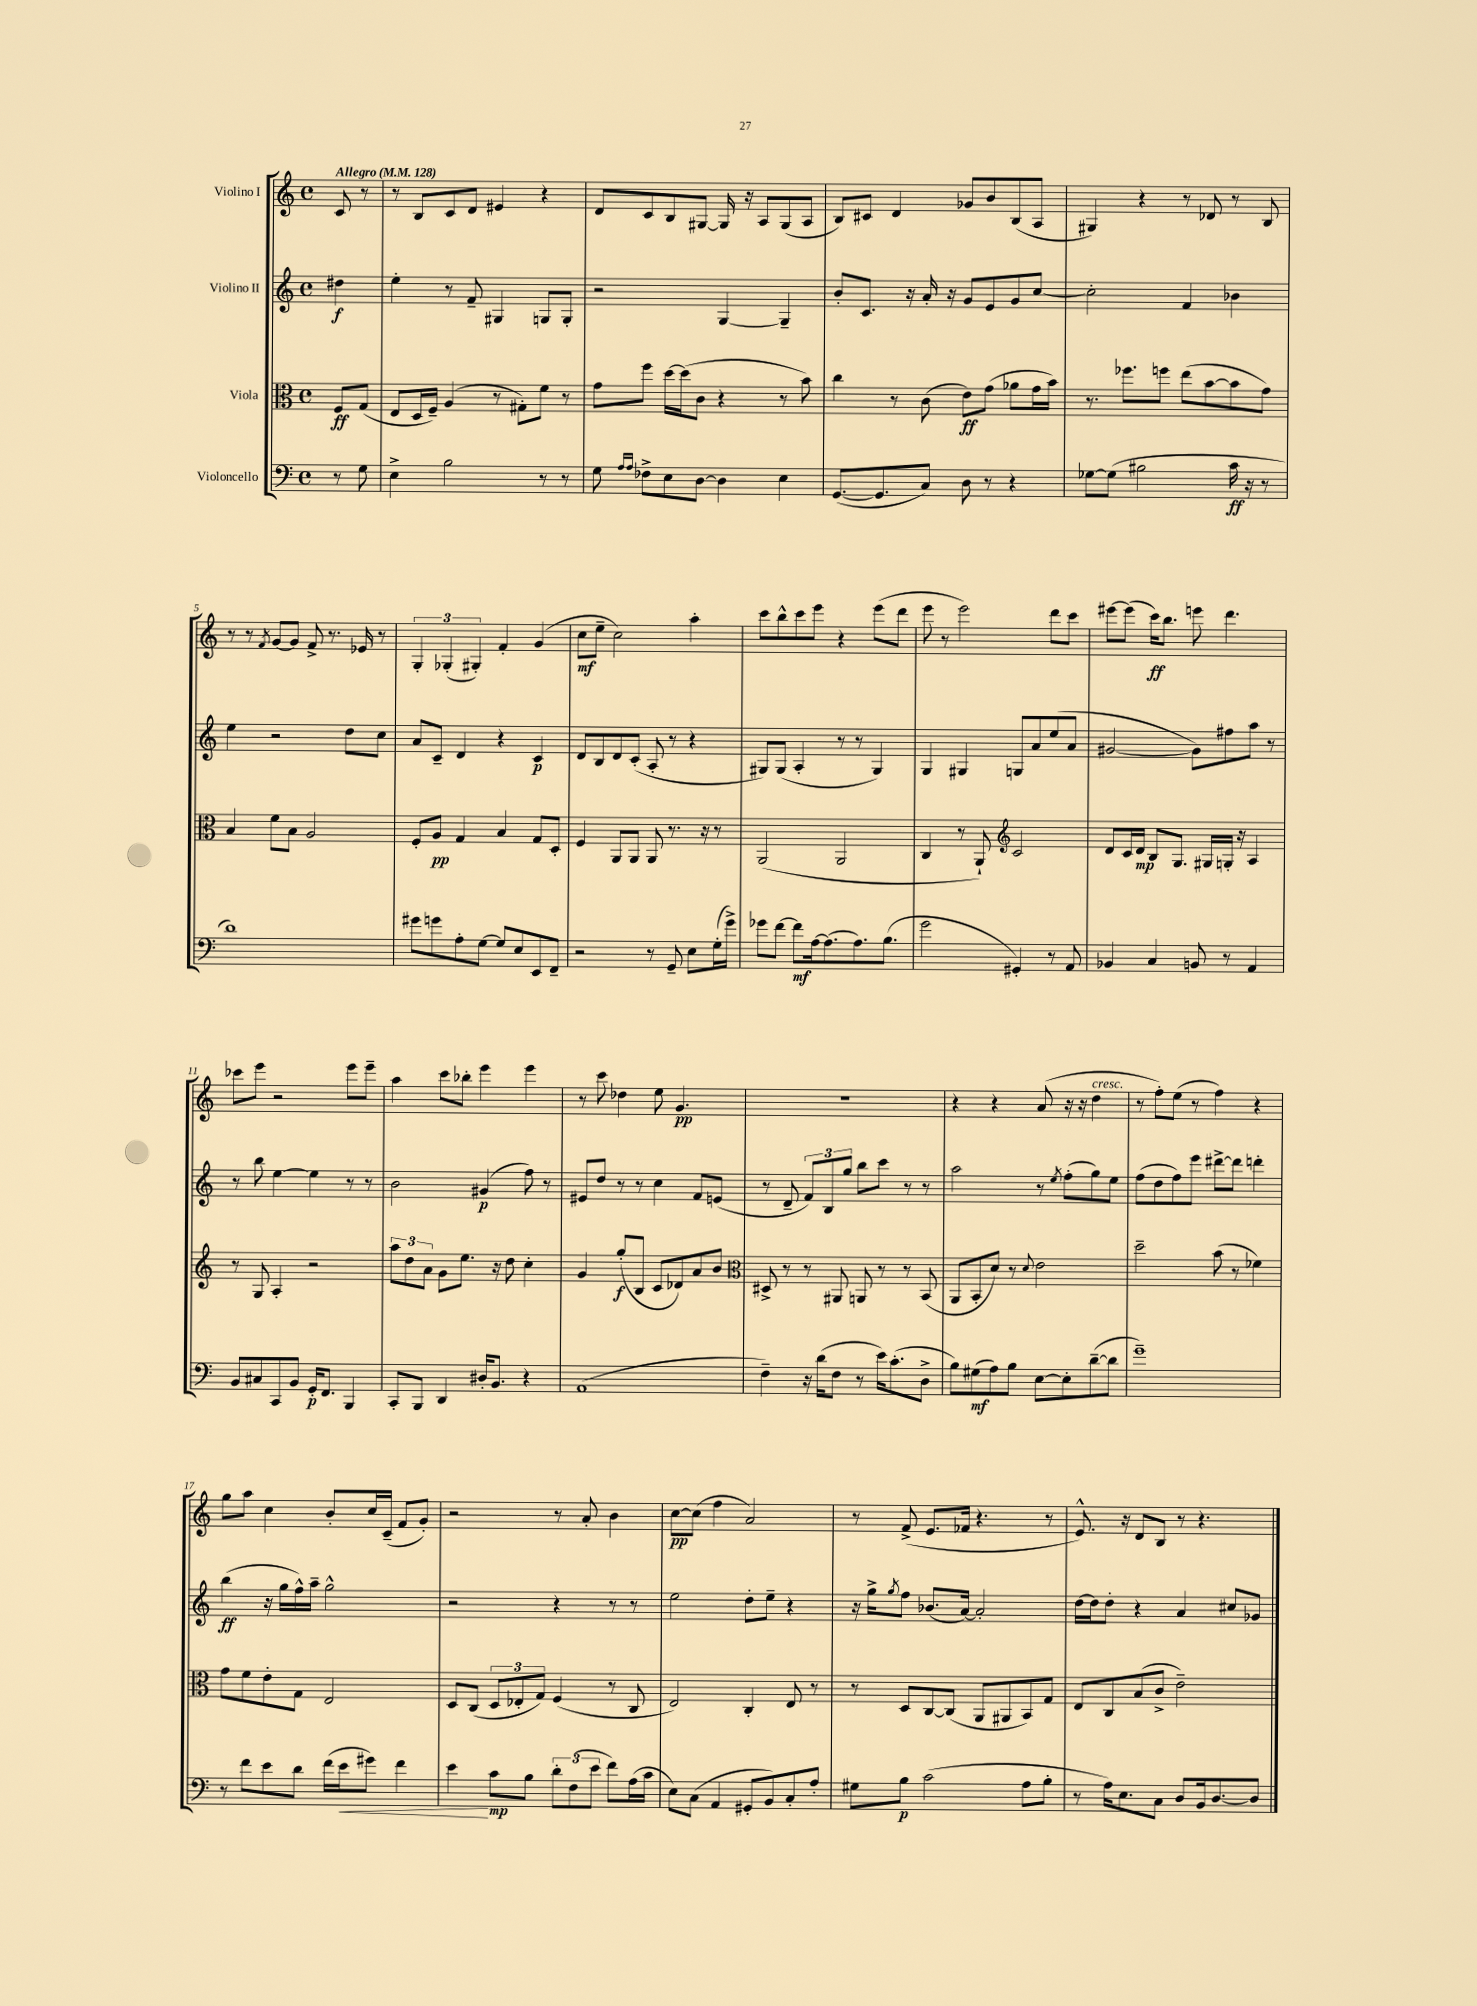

**kern	**dynam	**kern	**dynam	**kern	**dynam	**kern	**dynam
*part4	*part4	*part3	*part3	*part2	*part2	*part1	*part1
*staff4	*staff4	*staff3	*staff3	*staff2	*staff2	*staff1	*staff1
*I"Violoncello	*	*I"Viola	*	*I"Violino II	*	*I"Violino I	*
*clefF4	*	*clefC3	*	*clefG2	*	*clefG2	*
*k[]	*	*k[]	*	*k[]	*	*k[]	*
*M4/4	*	*M4/4	*	*M4/4	*	*M4/4	*
*met(c)	*	*met(c)	*	*met(c)	*	*met(c)	*
*MM128	*	*MM128	*	*MM128	*	*MM128	*
=	=	=	=	=	=	=	=
!	!	!	!	!	!	!LO:TX:a:B:t=Allegro	!
8r	.	8F/L	ff	4dd#X\	f	8c/	.
8G\	.	(8G/J	.	.	.	8r	.
=1	=1	=1	=1	=1	=1	=1	=1
4E^\	.	8E/L	.	4ee'\	.	8r	.
.	.	16D/L	.	.	.	8B/L	.
.	.	16F~/JJ)	.	.	.	.	.
2B\	.	(4A/	.	8r	.	8c/	.
.	.	.	.	8f~/	.	8d/J	.
.	.	8r	.	4G#X/	.	4e#X/	.
.	.	8G#X'\L)	.	.	.	.	.
8r	.	8f\J	.	8Gn/L	.	4r	.
8r	.	8r	.	8G'/J	.	.	.
=2	=2	=2	=2	=2	=2	=2	=2
8G\	.	8g\L	.	2r	.	8d/L	.
16qqA/LL	.	.	.	.	.	.	.
16qqA/JJ	.	.	.	.	.	.	.
8F-X^\L	.	8ff\J	.	.	.	8c/	.
8E\	.	[16dd\LL	.	.	.	8B/	.
.	.	(16dd\J]	.	.	.	.	.
[8D\J	.	8c\J	.	.	.	[8G#X/J	.
4D\]	.	4r	.	[4G/	.	16G#/]	.
.	.	.	.	.	.	16r	.
.	.	.	.	.	.	8A/L	.
4E\	.	8r	.	4G~/]	.	(8G#/	.
.	.	8b\)	.	.	.	8A/J	.
=3	=3	=3	=3	=3	=3	=3	=3
([8.GG/L	.	4cc\	.	8b'/L	.	8B/L)	.
.	.	.	.	8.c/J	.	8c#X/J	.
8.GG/]	.	.	.	.	.	.	.
.	.	8r	.	.	.	4d/	.
.	.	.	.	16r	.	.	.
8C/J)	.	(8c\	.	16a'/	.	.	.
.	.	.	.	16r	.	.	.
8D\	.	8e\L)	ff	8g/L	.	8g-X/L	.
8r	.	(8g\J	.	8e/	.	8b/	.
4r	.	8a-X\L	.	8g/	.	(8B/	.
.	.	16g\L	.	[8cc/J	.	8A/J	.
.	.	16b\JJ)	.	.	.	.	.
=4	=4	=4	=4	=4	=4	=4	=4
[8G-X\L	.	8.r	.	2cc'\]	.	4G#X/)	.
(8G-\J]	.	.	.	.	.	.	.
.	.	8.ff-X\L	.	.	.	.	.
2B#X\	.	.	.	.	.	4r	.
.	.	8ffn\J	.	.	.	.	.
.	.	(8ee\L	.	4f/	.	8r	.
.	.	[8b\	.	.	.	8d-X/	.
16c\	ff	8b\]	.	4b-X\	.	8r	.
16r	.	.	.	.	.	.	.
8r	.	8g\J)	.	.	.	8B/	.
!!LO:LB:g=z
=5	=5	=5	=5	=5	=5	=5	=5
1d)	.	4B/	.	4ee\	.	8r	.
.	.	.	.	.	.	8r	.
.	.	.	.	.	.	8qf/	.
.	.	8f\L	.	2r	.	[8g/L	.
.	.	8B\J	.	.	.	8g/J]	.
.	.	2A/	.	.	.	8f^/	.
.	.	.	.	.	.	8.r	.
.	.	.	.	8dd\L	.	.	.
.	.	.	.	.	.	16e-X/	.
.	.	.	.	8cc\J	.	8r	.
=6	=6	=6	=6	=6	=6	=6	=6
8g#X\L	.	8F'/L	.	8a/L	.	6G'/	.
8gn\	.	8A/J	pp	8c~/J	.	.	.
.	.	.	.	.	.	(6G-X'/	.
8A'\	.	4G/	.	4d/	.	.	.
.	.	.	.	.	.	6G#X'/)	.
[8G\J	.	.	.	.	.	.	.
8G/L]	.	4B/	.	4r	.	4f'/	.
8E/	.	.	.	.	.	.	.
8EE/	.	8G/L	.	4c/	p	(4g/	.
8FF~/J	.	8D'/J	.	.	.	.	.
=7	=7	=7	=7	=7	=7	=7	=7
2r	.	4F/	.	8d/L	.	8cc\L	mf
.	.	.	.	8B/	.	8ee~\J	.
.	.	8AA/L	.	8d/	.	2cc\)	.
.	.	8AA/J	.	(8c'/J	.	.	.
8r	.	8AA/	.	8A'/	.	.	.
8GG~/	.	8.r	.	8r	.	.	.
8E\L	.	.	.	4r	.	4aa'\	.
.	.	16r	.	.	.	.	.
(16G'\L	.	8r	.	.	.	.	.
16g^\JJ)	.	.	.	.	.	.	.
=8	=8	=8	=8	=8	=8	=8	=8
8g-X\L	.	(2AA/	.	8G#X/L)	.	8ccc\L	.
[8f\J	.	.	.	(8G#/J	.	8bb^^\	.
8f\L]	mf	.	.	4A'/	.	8ccc\	.
[16A\k	.	.	.	.	.	8eee\J	.
(8.A\]	.	.	.	.	.	.	.
.	.	2AA/	.	8r	.	4r	.
8.A\)	.	.	.	8r	.	.	.
.	.	.	.	4G#/)	.	(8eee\L	.
(8.B\J	.	.	.	.	.	.	.
.	.	.	.	.	.	8ddd\J	.
=9	=9	=9	=9	=9	=9	=9	=9
2g\	.	4C/	.	4G/	.	8eee\	.
.	.	.	.	.	.	8r	.
.	.	8r	.	4G#X/	.	2eee\)	.
.	.	8AA`/)	.	.	.	.	.
*	*	*clefG2	*	*	*	*	*
4GG#X'/)	.	2c/	.	8Gn/L	.	.	.
.	.	.	.	8a/	.	.	.
8r	.	.	.	(8ee/	.	8ddd\L	.
8AA/	.	.	.	8a/J	.	8ccc\J	.
=10	=10	=10	=10	=10	=10	=10	=10
4BB-X/	.	8d/L	.	[2g#X/	.	[8eee#X\L	.
.	.	16c/L	.	.	.	(8eee#\J]	.
.	.	16d/JJ	mp	.	.	.	.
4C/	.	8B/L	.	.	.	16ccc\KL)	ff
.	.	.	.	.	.	8.bb\J	.
.	.	8.G/J	.	.	.	.	.
8BBn/	.	.	.	8g#\L])	.	8eeen\	.
.	.	16G#X/LL	.	.	.	.	.
8r	.	16Gn'/JJ	.	8ff#X\	.	4.ddd\	.
.	.	16r	.	.	.	.	.
4AA/	.	4A/	.	8aa\J	.	.	.
.	.	.	.	8r	.	.	.
!!LO:LB:g=z
=11	=11	=11	=11	=11	=11	=11	=11
8BB/L	.	8r	.	8r	.	8ccc-X\L	.
8C#X/	.	8G/	.	8bb\	.	8eee\J	.
8CC/	.	4A'/	.	[4ee\	.	2r	.
8BB/J	.	.	.	.	.	.	.
16GG'/KL	p	2r	.	4ee\]	.	.	.
8.FF/J	.	.	.	.	.	.	.
4BBB/	.	.	.	8r	.	8eee\L	.
.	.	.	.	8r	.	8eee~\J	.
=12	=12	=12	=12	=12	=12	=12	=12
8CC'/L	.	12aa\L	.	2b\	.	4aa\	.
.	.	12dd\	.	.	.	.	.
8BBB/J	.	.	.	.	.	.	.
.	.	12a\J	.	.	.	.	.
4DD/	.	8g\L	.	.	.	8ccc\L	.
.	.	8.ee\J	.	.	.	8bb-X'\J	.
16D#X'/KL	.	.	.	(4g#X/	p	4eee\	.
8.BB/J	.	16r	.	.	.	.	.
.	.	8dd\	.	.	.	.	.
4r	.	4cc'\	.	8ff\)	.	4eee\	.
.	.	.	.	8r	.	.	.
=13	=13	=13	=13	=13	=13	=13	=13
(1AA	.	4g/	.	8e#X/L	.	8r	.
.	.	.	.	8dd/J	.	8ccc\	.
.	.	(8gg'/L	f	8r	.	4dd-X\	.
.	.	8B/J	.	8r	.	.	.
.	.	8c/L	.	4cc\	.	8ee\	.
.	.	8d-X/)	.	.	.	4.g/	pp
.	.	8a/	.	8f/L	.	.	.
.	.	8b/J	.	(8en/J	.	.	.
=14	=14	=14	=14	=14	=14	=14	=14
*	*	*clefC3	*	*	*	*	*
4F~\)	.	8D#X^/	.	8r	.	1r	.
.	.	8r	.	8d~/	.	.	.
16r	.	8r	.	12f/L)	.	.	.
(16d\KL	.	.	.	.	.	.	.
.	.	.	.	12B/	.	.	.
8F\J	.	8AA#X/	.	.	.	.	.
.	.	.	.	12gg/J	.	.	.
8r	.	8AAn/	.	8bb\L	.	.	.
16e\KL)	.	8r	.	8ccc\J	.	.	.
(8.c'\	.	.	.	.	.	.	.
.	.	8r	.	8r	.	.	.
8D^\J	.	(8BB/	.	8r	.	.	.
=15	=15	=15	=15	=15	=15	=15	=15
8B\L)	.	8AA/L	.	2aa\	.	4r	.
(8G#X\	mf	8BB'/	.	.	.	.	.
8A\)	.	8d/J)	.	.	.	4r	.
8B\J	.	8r	.	.	.	.	.
.	.	8qqd/	.	.	.	.	.
[8E\L	.	2e\	.	8r	.	(8a/	.
.	.	.	.	8qee/	.	.	.
8E'\]	.	.	.	(8ff'\L	.	16r	.
.	.	.	.	.	.	16r	.
!	!	!	!	!	!	!LO:TX:a:i:t=cresc.	!
([8d~\	.	.	.	8gg\)	.	4dd\	.
8d\J]	.	.	.	8ee\J	.	.	.
=16	=16	=16	=16	=16	=16	=16	=16
1g~)	.	2dd~\	.	(8ff\L	.	8r	.
.	.	.	.	8dd\	.	8ff'\L)	.
.	.	.	.	8ff\)	.	(8ee\J	.
.	.	.	.	8eee\J	.	8r	.
.	.	(8b\	.	[8ddd#X^\L	.	4ff\)	.
.	.	8r	.	8ddd#\J]	.	.	.
.	.	4f-X\)	.	4dddn'\	.	4r	.
!!LO:LB:g=z
=17	=17	=17	=17	=17	=17	=17	=17
8r	.	8g\L	.	(4bb\	ff	8gg\L	.
8f\L	.	8f\	.	.	.	8aa\J	.
8e\	.	8e'\	.	16r	.	4cc\	.
.	.	.	.	16gg\LL	.	.	.
8d\J	.	8G\J	.	16ff^^\)	.	.	.
.	.	.	.	16aa~\JJ	.	.	.
(16f\LL	.	2E/	.	2gg^^\	.	8b'/L	.
!	!LO:HP:b	!	!	!	!	!	!
16e\J	<	.	.	.	.	.	.
8g#X\J)	.	.	.	.	.	16cc/L	.
.	.	.	.	.	.	(16c~/JJ	.
4f\	.	.	.	.	.	8f/L	.
.	.	.	.	.	.	8g'/J)	.
=18	=18	=18	=18	=18	=18	=18	=18
4e\	.	8D/L	.	2r	.	2r	.
.	.	(8C/J	.	.	.	.	.
8c\L	[ mp	12D/L	.	.	.	.	.
.	.	12E-X'/	.	.	.	.	.
8B\J	.	.	.	.	.	.	.
.	.	12G/J)	.	.	.	.	.
12d'\L	.	(4F/	.	4r	.	8r	.
(12F\	.	.	.	.	.	.	.
.	.	.	.	.	.	8a'/	.
12e\J	.	.	.	.	.	.	.
8f\L)	.	8r	.	8r	.	4b\	.
(16A\L	.	8C/	.	8r	.	.	.
16c\JJ	.	.	.	.	.	.	.
=19	=19	=19	=19	=19	=19	=19	=19
8E\L)	.	2E/)	.	2ee\	.	[8cc\L	pp
(8C\J	.	.	.	.	.	(8cc\J]	.
4AA/	.	.	.	.	.	4ff\	.
8GG#X'/L	.	4C'/	.	8dd'\L	.	2a/)	.
8BB/)	.	.	.	8ee~\J	.	.	.
8C'/	.	8E/	.	4r	.	.	.
8A'/J	.	8r	.	.	.	.	.
=20	=20	=20	=20	=20	=20	=20	=20
8G#X\L	.	8r	.	16r	.	8r	.
.	.	.	.	16gg^\KL	.	.	.
.	.	.	.	8qgg/	.	.	.
8B\J	p	8D/L	.	8ff\J	.	(8f^/	.
(2c\	.	[8C/	.	(8.b-X/L	.	8.e/L	.
.	.	(8C/J]	.	.	.	.	.
.	.	.	.	[16a/Jk)	.	16f-X/Jk	.
.	.	8AA/L	.	2a'/]	.	4.r	.
.	.	8AA#X/	.	.	.	.	.
8A\L	.	8BB/)	.	.	.	.	.
8B'\J	.	8G/J	.	.	.	8r	.
=21	=21	=21	=21	=21	=21	=21	=21
8r	.	8E/L	.	[16dd\LL	.	8.e^^/)	.
.	.	.	.	16dd\J]	.	.	.
16A\KL)	.	8C/	.	8dd'\J	.	.	.
8.E\	.	.	.	.	.	16r	.
.	.	(8B/	.	4r	.	8d/L	.
8C\J	.	8c^/J	.	.	.	8B/J	.
8D/L	.	2e~\)	.	4a/	.	8r	.
16BB/k	.	.	.	.	.	4.r	.
[8.D/	.	.	.	.	.	.	.
.	.	.	.	8cc#X/L	.	.	.
8D/J]	.	.	.	8g-X/J	.	.	.
==	==	==	==	==	==	==	==
*-	*-	*-	*-	*-	*-	*-	*-
